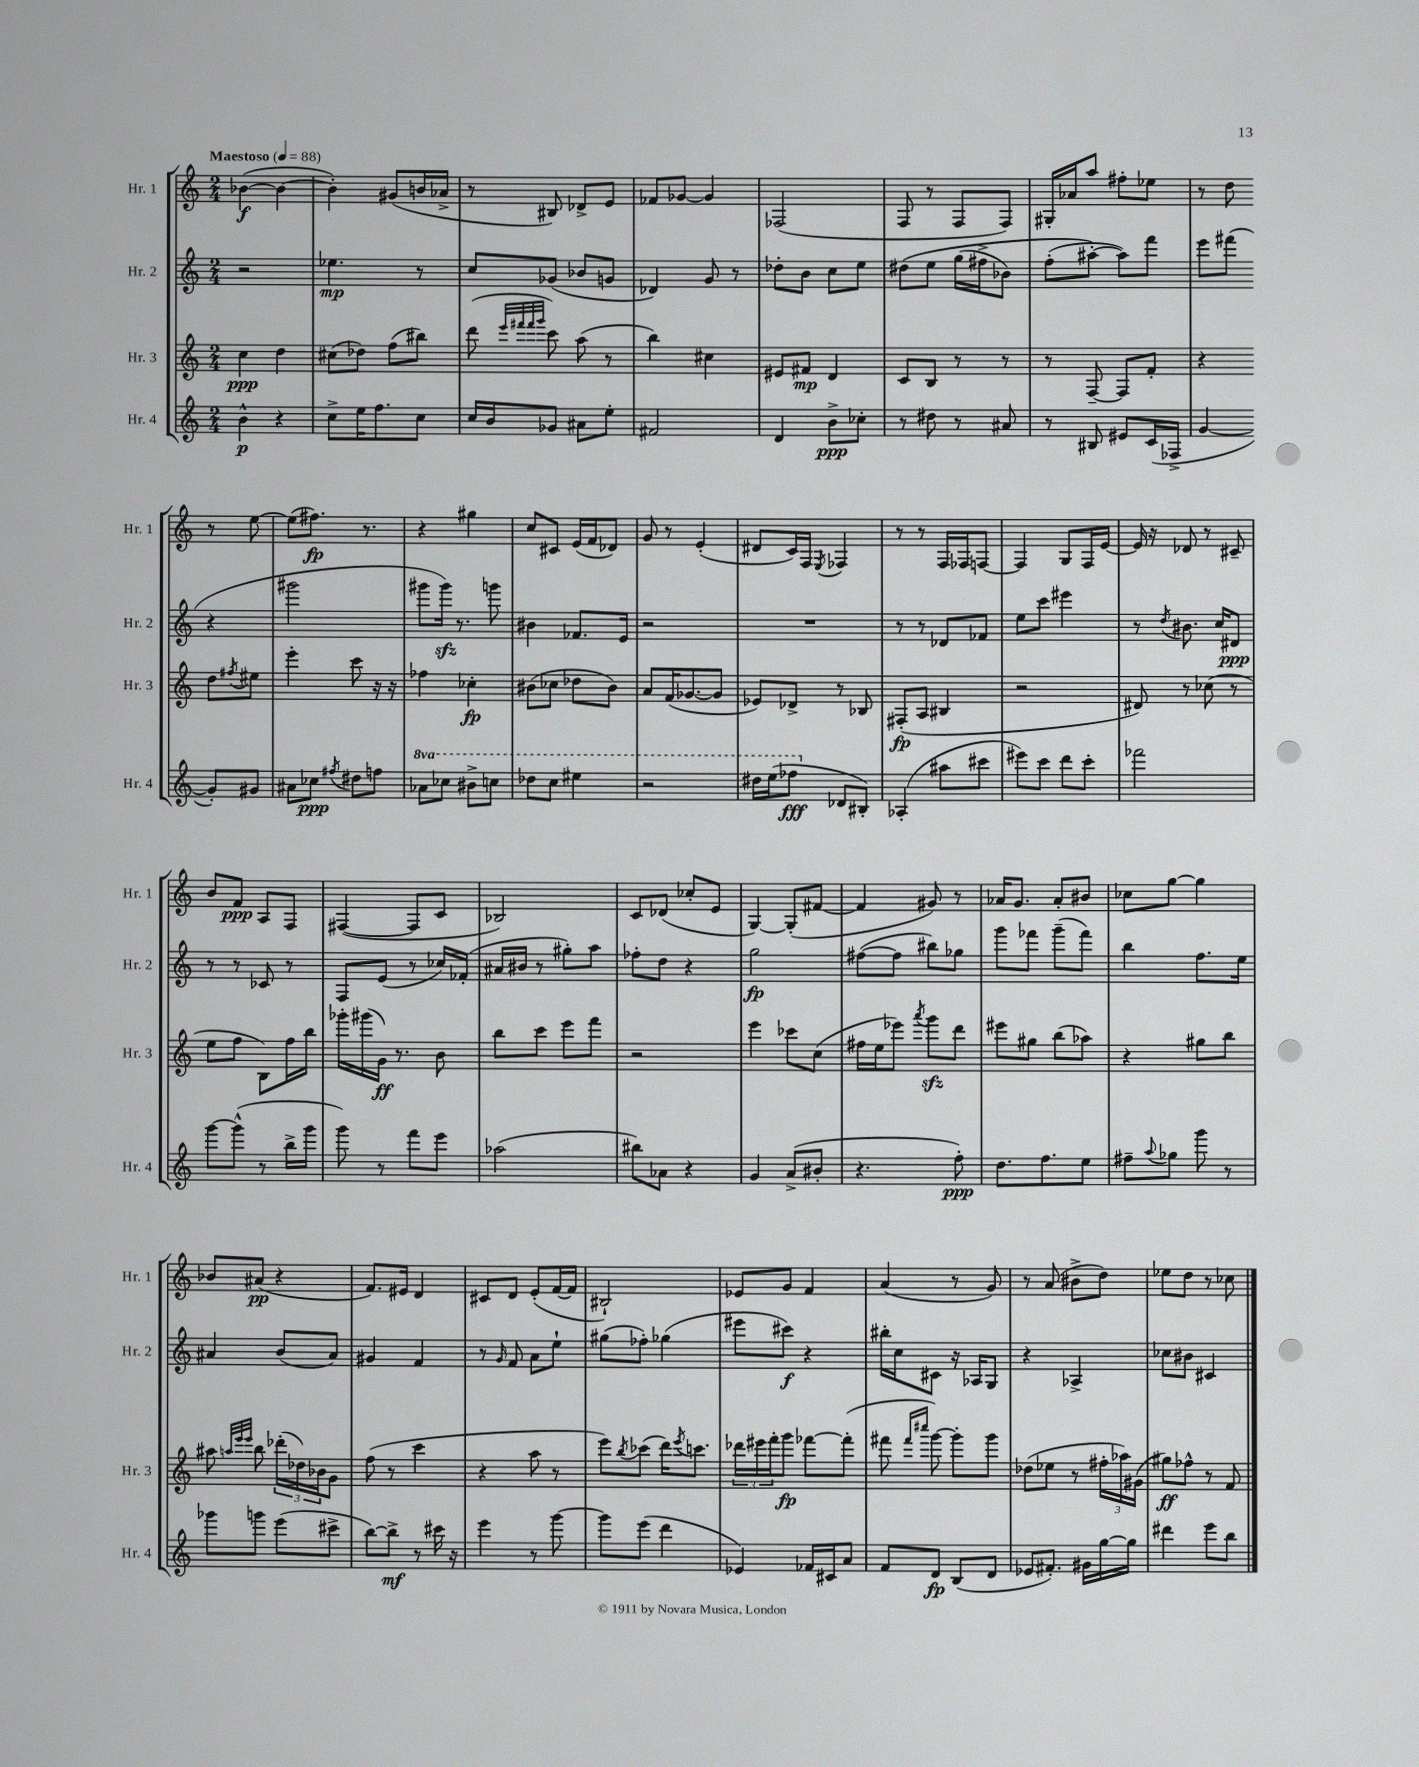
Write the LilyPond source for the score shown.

<<
\new StaffGroup <<
\new Staff = "s0" \with { instrumentName = "Hr. 1" shortInstrumentName = "Hr. 1" } {
    \clef treble \key c \major \numericTimeSignature \time 2/4 \tempo "Maestoso" 4 = 88
    bes'4~\f( bes'4~ |
    bes'4-.) gis'8( b'16 aes'16-> |
    r8 bis8) des'8-> e'8 |
    fes'8 ges'8~ ges'4 |
    fes2( |
    f8 r8 f8 f8) |
    gis16-. aes'16 a''8 fis''8-. ees''8 |
    r8 d''8 r8 e''8~ |
    e''8( fis''8.\fp) r8. |
    r4 gis''4 |
    c''8 cis'8 e'16( f'16 des'8) |
    g'8 r8 e'4-.( |
    dis'8 c'16) f16 \acciaccatura { e8 } fes4 |
    r8 r8 f16 fes16 f8~ |
    f4 g8 f16 e'16~ |
    e'16 r16 des'8 r8 cis'8-- |
    b'8 f'8\ppp a8 f8 |
    fis4~( fis8 c'8 |
    bes2) |
    c'8 des'8( ces''8-. e'8 |
    g4~) g8-.( fis'8~ |
    fis'4 gis'8) r8 |
    aes'16 g'8. aes'8-. bis'8 |
    ces''8 g''8~ g''4 |
    bes'8 ais'8\pp( r4 |
    f'8.) eis'16 d'4 |
    cis'8 d'8 e'8-.( f'16~ f'16 |
    bis2-!) |
    ees'8 g'8 f'4 |
    a'4( r8 g'8) |
    r8 a'8( bis'8-> d''8) |
    ees''8 d''8 r8 ces''8 \bar "|." |
}
\new Staff = "s1" \with { instrumentName = "Hr. 2" shortInstrumentName = "Hr. 2" } {
    \clef treble \key c \major \numericTimeSignature \time 2/4
    r2 |
    ees''4.\mp r8 |
    c''8 ges'8( bes'8 g'8 |
    des'4) g'8 r8 |
    des''8-. b'8 c''8 e''8 |
    dis''8\( e''8 g''16( fis''16-> bes'8) |
    f''8-.( ais''8~-.\) ais''8) f'''8 |
    e'''8 fis'''8( r4 |
    gis'''2 |
    gis'''8 gis'''16\sfz) r8. g'''8 |
    bis'4 fes'8. e'16 |
    r2 |
    R2 |
    r8 r8 des'8 fes'8 |
    e''8 c'''8 eis'''4 |
    r8 \acciaccatura { d''8 } bis'8. c''16 dis'8\ppp |
    r8 r8 ces'8 r8 |
    f8 e'8( r8 ces''16) fes'16-.( |
    ais'16 bis'16 r8 gis''8-.) a''8 |
    fes''8-. d''8 r4 |
    g''2\fp |
    fis''8~( fis''8 bis''8) ges''8 |
    g'''8 fes'''8 g'''8--( fes'''8) |
    b''4 f''8. e''16 |
    ais'4 b'8( ais'8) |
    gis'4 f'4 |
    r8 \grace { g'16 } f'8 a'8 e''8-! |
    gis''8( fes''8-.) ges''4( |
    eis'''8 cis'''8\f) r4 |
    bis''16-. c''16 cis'8 r16 aes16 g8 |
    r4 aes4-> |
    ces''8 bis'8 cis'4 \bar "|." |
}
\new Staff = "s2" \with { instrumentName = "Hr. 3" shortInstrumentName = "Hr. 3" } {
    \clef treble \key c \major \numericTimeSignature \time 2/4
    c''4\ppp d''4 |
    cis''8( des''8) f''8( bis''8) |
    d'''8( \grace { e'''32 fis'''32 fis'''32 g'''32 } c'''8) a''8( r8 |
    b''4) cis''4 |
    eis'8 fis'8\mp d'4 |
    c'8 b8 r8 r8 |
    r8 f8~-- f8 f'8-. |
    r4 d''8 \acciaccatura { fis''8 } eis''8 |
    e'''4-. c'''8 r16 r16 |
    fes''4 ces''4-.\fp |
    bis'8( ces''8 des''8 bis'8) |
    a'8 f'16( ges'8.~ ges'8 |
    ees'8) des'8-> r8 bes8 |
    fis8-.\fp( a8 bis4 |
    r2 |
    dis'8) r8 ces''8( r8 |
    e''8 f''8 b8) f''16 b''16 |
    ges'''16-. gis'''16( g'16\ff) r8. b'8 |
    b''8 c'''8 e'''8 f'''8 |
    r2 |
    e'''4 ces'''8 c''8( |
    fis''16 e''16 ees'''8) \acciaccatura { a'''8 } g'''8\sfz d'''8 |
    eis'''8 gis''8 b''8( aes''8) |
    r4 gis''8 b''8 |
    ais''8 \grace { a''32 e'''32 e'''32 } b''8 \tuplet 3/2 { des'''16-.( des''16) bes'16 } g'8 |
    f''8( r8 c'''4 |
    r4 a''8 r8 |
    e'''8) \acciaccatura { b''8 } ces'''8( d'''16) \acciaccatura { e'''8 } c'''8. |
    \tuplet 3/2 { des'''16 eis'''16 f'''16-. } g'''8\fp fes'''8~ fes'''8-.( |
    fis'''8 \grace { fis'''16 cis''''16 } g'''8~) g'''8-. g'''8 |
    des''8( ees''8 r8 \tuplet 3/2 { fis''16-. aes''16) gis'16( } |
    gis''8\ff) fes''8-^ r8 f'8 \bar "|." |
}
\new Staff = "s3" \with { instrumentName = "Hr. 4" shortInstrumentName = "Hr. 4" } {
    \clef treble \key c \major \numericTimeSignature \time 2/4 \set Staff.ottavationMarkups = #ottavation-simple-ordinals
    b'4-^\p r4 |
    c''8-> e''16 f''8. c''8 |
    c''16 b'16 ges'8 ais'8 e''8-. |
    fis'2 |
    d'4 b'8->\ppp ces''8-. |
    r8 dis''8 r8 ais'8 |
    r8 bis8 eis'8 c'16( fes16-> |
    g'4~ g'8-.) gis'8 |
    ais'8 ces''8\ppp \acciaccatura { fis''8 } dis''8 f''8 |
    \ottava #1 aes''8 ces'''8 bis''8-> c'''8 |
    des'''8 c'''8 eis'''4 |
    r2 |
    dis'''16 e'''16( fes'''8\fff \ottava #0 des'8 bis8-.) |
    aes4-.( ais''8 cis'''8 |
    eis'''8) c'''8 d'''8 c'''8-. |
    fes'''2 |
    g'''8~ g'''8-^( r8 b''16-> g'''16 |
    g'''8) r8 f'''8 e'''8 |
    aes''2( |
    bis''8) aes'8 r4 |
    g'4 a'8->( bis'8-. |
    r4. f''8-.\ppp) |
    d''8. f''8. e''8 |
    fis''8-- \appoggiatura { a''8 } ges''8 g'''8 r8 |
    ges'''8 g'''8 e'''8( cis'''8-> |
    b''8~) b''8->\mf r8 cis'''16 r16 |
    e'''4 r8 g'''8~ |
    g'''8 e'''8( d'''4 |
    ees'4) fes'16 cis'16 a'8 |
    f'8 d'8\fp b8( d'8 |
    ees'8 fis'8.-.) gis'16 g''16~ g''16 |
    dis'''4 e'''8 b''8 \bar "|." |
}
>>
>>
\layout { \context { \Score \remove "Bar_number_engraver" } }
